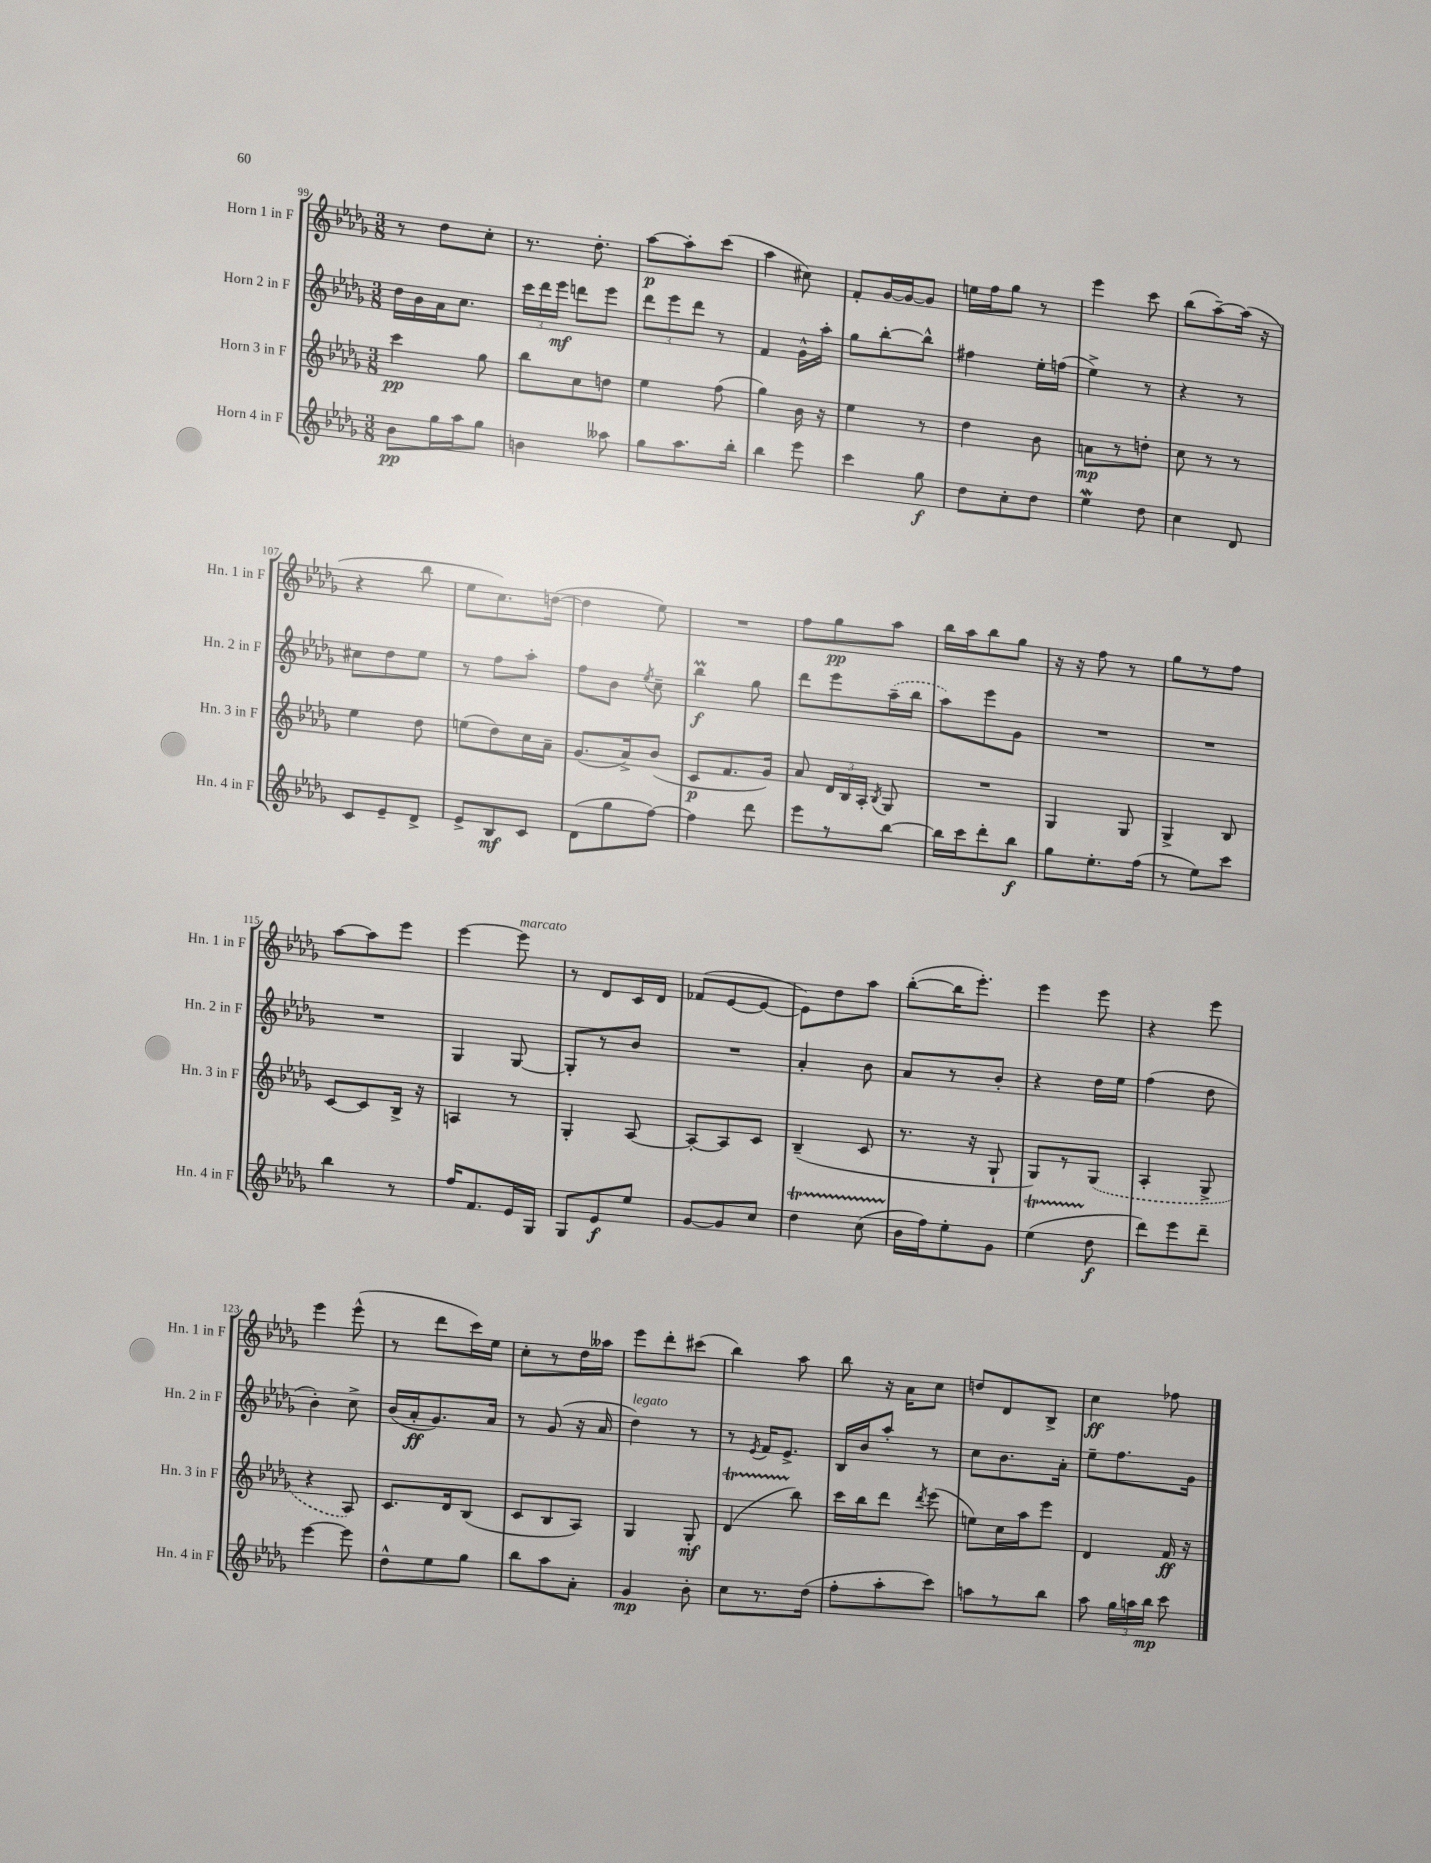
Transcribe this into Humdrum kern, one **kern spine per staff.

**kern	**kern	**kern	**kern
*staff4	*staff3	*staff2	*staff1
*clefG2	*clefG2	*clefG2	*clefG2
*k[b-e-a-d-g-]	*k[b-e-a-d-g-]	*k[b-e-a-d-g-]	*k[b-e-a-d-g-]
*M3/8	*M3/8	*M3/8	*M3/8
8b-\L	4ccc\	16dd-\LL	8r
.	.	16b-\	.
16gg-\L	.	16a-\J	8dd-\L
16aa-\J	.	8.cc\J	.
8gg-\J	8gg-\	.	8cc'\J
=	=	=	=
4b\	8bb-\L	24ccc\LL	8.r
.	.	24ddd-\	.
.	.	24eee-\JJ	.
.	8cc\	8ddd\L	.
.	.	.	8.dd-'\
8aa--\	8dd\J	8eee-\J	.
=	=	=	=
8gg-\L	4ee-\	12ddd-\L	[8aa-\L
.	.	12eee-\	.
8.aa-\	.	.	8aa-'\]
.	.	12ddd-\J	.
.	(8ff\	8r	(8ccc\J
16bb-'\Jk	.	.	.
=	=	=	=
4bb-\	4gg-\)	4f/	4aa-\
8eee-\	16b-\	16g-^^\LL	8cc#\)
.	16r	16aa-'\JJ	.
=	=	=	=
4ccc\	4ee-\	8gg-\L	8f'/L
.	.	[8bb-'\	[16g-/L
.	.	.	16g-/_J
8gg-\	8r	8bb-^^\]J	8g-/]J
=	=	=	=
8dd-\L	4dd-\	4ff#\	16ee\LL
.	.	.	16ff\J
8cc'\	.	.	8gg-\J
8dd-\J	8b-\	16ee-'\LL	8r
.	.	(16ff\JJ	.
=	=	=	=
4ee-\	8a\L	4ee-^\)	4eee-\
.	8r	.	.
8dd-\	8dd'\J	8r	8ccc\
=	=	=	=
4cc\	8cc\	4r	(8bb-\L
.	8r	.	[8aa-~\)
8d-/	8r	8r	(16aa-\]Jk
.	.	.	16r
=	=	=	=
8c/L	4ee-\	8cc#\L	4r
8e-~/	.	8dd-\	.
8d-^/J	8dd-\	8ee-\J	8bb-\
=	=	=	=
8e-^/L	(8ee\L	8r	8ee-\L
8B-/	8dd-\)	8ff\L	8.cc\)
8c/J	16cc\L	8aa-'\J	.
.	16a-~\JJ	.	([16dd\Jk
=	=	=	=
(8d-\L	(8.g-/L	8ff\L	4dd\]
8gg-\	.	8b-\J	.
.	16a-^/k)	.	.
.	.	8qee-/	.
[8ff\J)	(8b-/J	8cc~\	8ee-\)
=	=	=	=
4ff\]	8c/L	4bb-\	4.r
.	8.f/	.	.
8ddd-\	.	8gg-\	.
.	16g-/Jk)	.	.
=	=	=	=
8eee-\L	8a-/	8ddd-\L	8ff\L
8r	24d-/LL	8eee-\	8gg-\
.	24B-/	.	.
.	24A-'/JJ	.	.
.	8qB-/	.	.
[8bb-\J	8G-/	(16aa-~\L	8aa-\J
.	.	16bb-\JJ	.
=	=	=	=
16bb-\]LL	4.r	8aa-\L)	16bb-\LL
16ccc\J	.	.	16aa-\J
8ddd-'\	.	8eee-\	8bb-\
8bb-\J	.	8g-\J	8gg-\J
=	=	=	=
8gg-\L	4G-/	4.r	16r
.	.	.	16r
8.ee-'\	.	.	8ff\
.	8G-/	.	8r
(16ff\Jk	.	.	.
=	=	=	=
8r	4G-^/	4.r	8gg-\L
8ee-\L)	.	.	8r
8ccc\J	8B-/	.	8ff\J
=	=	=	=
4bb-\	[8c/L	4.r	[8aa-\L
.	8c/]	.	8aa-\]
8r	16B-^/Jk	.	8eee-\J
.	16r	.	.
=	=	=	=
16ff/LK	4A/	4G-/	[4eee-\
8.f/	.	.	.
16e-/L	8r	[8G-/	8eee-\]
16G-/JJ	.	.	.
=	=	=	=
8G-/L	4G-'/	8G-'/]L	8r
8e-/	.	8r	8d-/L
8ee-/J	[8A-/	8b-/J	16c/L
.	.	.	16d-/JJ
=	=	=	=
[8g-/L	8A-'/_L	4.r	(8f-/L
8g-/]	8A-/]	.	[8e-/
8cc/J	8c/J	.	8e-/_J
=	=	=	=
4dd-\	(4B-~/	4a-'/	8e-\]L)
.	.	.	8dd-\
(8cc\	8c/	8b-\	8aa-\J
=	=	=	=
16b-\LL	8.r	8a-/L	([8bb-'\L
16ff\J)	.	.	.
8ee-'\	.	8r	16bb-\]K
.	16r	.	8.eee-'\J)
8g-\J	8G-`/	8b-'/J	.
=	=	=	=
(4ee-\	8G-/L)	4r	4eee-\
.	8r	.	.
8dd-\	(8G-/J	16dd-\LL	8eee-\
.	.	16ee-\JJ	.
=	=	=	=
8ddd-\L)	4A-'/	(4ff\	4r
8eee-\	.	.	.
8ddd-~\J	8G-^/	8dd-\	8eee-\
=	=	=	=
[4eee-\	4r	4b-'\)	4eee-\
8eee-\]	8A-/)	8cc^\	(8eee-^^\
=	=	=	=
8dd-^^\L	8.c/L	(16b-/LL	8r
.	.	16a-'/J	.
8ee-\	.	8.g-/)	8ddd-\L
.	16d-/k	.	.
8gg-\J	(8B-/J	.	16ccc\L)
.	.	16a-/Jk	16ee-\JJ
=	=	=	=
8bb-\L	8c/L	8r	8cc'\L
8aa-\	8B-/	(8g-/	8r
8a-'\J	8A-/J)	16r	16dd-\L
.	.	16a-/	16aa--\JJ
=	=	=	=
4g-/	4G-/	4dd-\)	8eee-\L
.	.	.	8ddd-'\
8b-'\	8G-'/	8r	(8ccc#\J
=	=	=	=
8cc\L	(4d-/	8r	4bb-\)
.	.	8qe-/	.
8.r	.	16f/LK	.
.	.	8.e-^/J	.
.	8bb-\)	.	8aa-\
(16dd-\Jk	.	.	.
=	=	=	=
8ff'\L	16ccc\LL	16B-/LL	8bb-\
.	16bb-\J	16b-/J	.
8aa-'\	8ddd-\J	8aa-'/J	16r
.	.	.	16a-\LK
.	8qddd-/	.	.
8ccc\J)	(8eee-\	8r	8cc\J
=	=	=	=
8aa\L	8ee\L)	8cc\L	8dd/L
8r	16cc\L	8.b-\	8d-/
.	16aa-\J	.	.
8bb-\J	8eee-\J	.	8B-^/J
.	.	16a-'\Jk	.
=	=	=	=
8aa-\	4d-/	8ee-~\L	4cc\
24gg-\LL	.	8.ff\	.
24aa\	.	.	.
24bb-\JJ	.	.	.
8ccc\	16f/	.	8ff-\
.	16r	16g-\Jk	.
==	==	==	==
*-	*-	*-	*-
